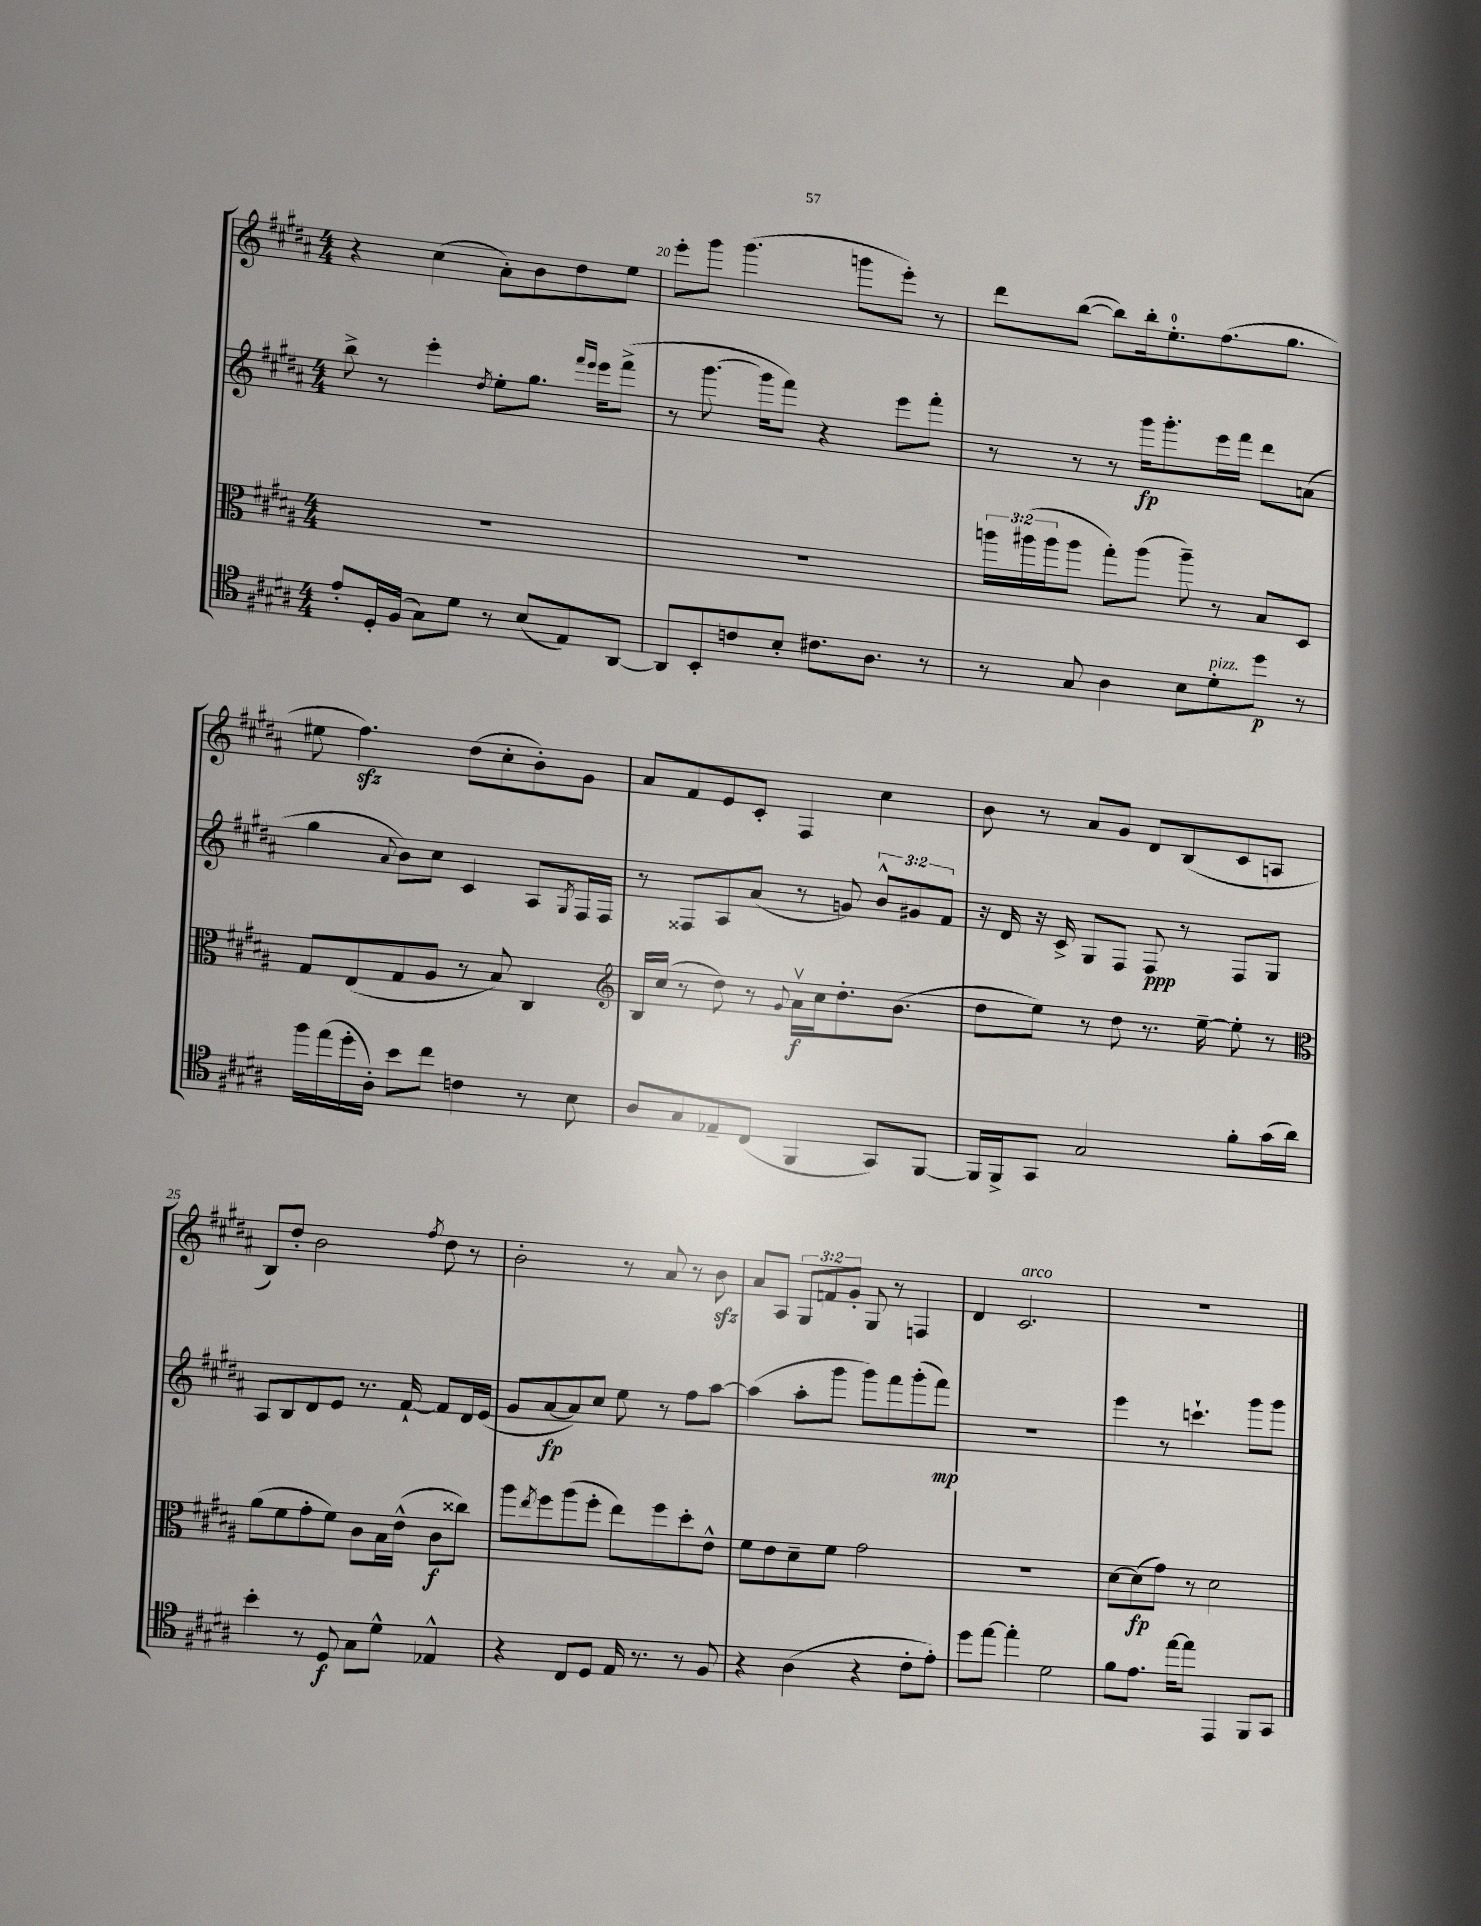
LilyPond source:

<<
\new StaffGroup <<
\new Staff = "s0" {
    \clef treble \key b \major \numericTimeSignature \time 4/4 \override Staff.TupletNumber.text = #tuplet-number::calc-fraction-text
    r4 cis''4( ais'8-.) b'8 dis''8 e''8 |
    e'''8-. gis'''8 gis'''4.( g'''8 e'''8-.) r8 |
    dis'''8 b''8~( b''8) b''16-. e''8.-0-. fis''8.( gis''8. |
    eis''8 fis''4.\sfz) dis''8( cis''8-. b'8-.) gis'8 |
    ais'8 fis'8 e'8 cis'8-. fis4 cis''4 |
    b'8 r8 ais'8 gis'8 dis'8 b8( cis'8 a8 |
    b8) dis''8-. b'2 \acciaccatura { fis''8 } dis''8 r8 |
    b'2-. r8 ais'8 r8 b'8\sfz |
    ais'8 ais8 \tuplet 3/2 { gis8 f'8 gis'8-. } gis8 r8 f4 |
    dis'4 cis'2.^\markup { \italic "arco" } |
    R1 \bar "|." |
}
\new Staff = "s1" {
    \clef treble \key b \major \numericTimeSignature \time 4/4 \override Staff.TupletNumber.text = #tuplet-number::calc-fraction-text
    b''8-> r8 e'''4-. \acciaccatura { dis''8 } e''8-. gis''8. \grace { fis'''16 e'''16 } e'''16 fis'''8->( |
    r8 gis'''8.~ gis'''16 fis'''8) r4 e'''8 fis'''8-. |
    r8 r8 r8 gis'''16\fp gis'''8.-. e'''16 fis'''16 dis'''8 a'8( |
    gis''4 \appoggiatura { ais'8 } b'8) cis''8 cis'4 ais8 \acciaccatura { gis8 } fis16 fis16 |
    r8 fisis8 ais8 ais'8( r8 g'8) \tuplet 3/2 { b'8-^ gis'8 fis'8 } |
    r16 dis'16 r16 cis'16-> gis8 fis8 fis8\ppp r8 fis8 gis8 |
    ais8 b8 dis'8 e'8 r8. fis'16~-! fis'8 dis'16 e'16( |
    gis'8 ais'8~\fp ais'8) cis''8 e''8 r8 fis''8 ais''8~ |
    ais''4( ais''8-. gis'''8 gis'''8) fis'''8 gis'''8-.( fis'''8\mp) |
    R1 |
    e'''4 r8 c'''4.-! gis'''8 gis'''8 \bar "|." |
}
\new Staff = "s2" {
    \clef alto \key b \major \numericTimeSignature \time 4/4 \override Staff.TupletNumber.text = #tuplet-number::calc-fraction-text
    R1 |
    R1 |
    \tuplet 3/2 { a''16 ais''16( ais''16 } ais''8 gis''8-.) ais''8( ais''8--) r8 b8 dis8 |
    gis8 e8( gis8 ais8 r8 b8) cis4 |
    \clef treble b16 cis''16( r8 dis''8) r8 \appoggiatura { gis'8 } ais'16\upbow\f cis''16 dis''8.-. b'8.( |
    dis''8 e''8) r8 dis''8 r8. e''16~-- e''8-. r8 |
    \clef alto ais'8( fis'8 gis'8-. fis'8) cis'8 b16 e'16-^( cis'8\f cisis''8) |
    ais''8 \acciaccatura { e''8 } fis''8 ais''8( fis''8-. e''8) fis''8 dis''8-. e'8-^ |
    fis'8 e'8 dis'8-- fis'8 gis'2 |
    R1 |
    dis'8~ dis'8\fp( gis'8) r8 dis'2 \bar "|." |
}
\new Staff = "s3" {
    \clef tenor \key b \major \numericTimeSignature \time 4/4
    e'8-. dis16-. fis16( gis8) dis'8 r8 b8( e8) ais,8~ |
    ais,8 b,8-. c'8 b8-. cis'8. ais8. r8 |
    r8 gis8 ais4 b8 dis'8-.^\markup { \italic "pizz." } dis''8\p r8 |
    fis''16 e''16( dis''16-. ais16-.) b'8 cis''8 c'4 r8 b8 |
    ais8 gis8 ees8-- cis8( fis,4 gis,8) fis,8~ |
    fis,16 fis,16-> gis,8 gis2 fis'8-. gis'16( ais'16) |
    b'4-. r8 dis8\f gis8 dis'8-^ ees4-^ |
    r4 cis8 dis8 e16 r8. r8 fis8 |
    r4 ais4( r4 cis'8-. e'8-.) |
    dis''8 e''8~ e''4-. dis'2 |
    fis'8 e'8. e''16~ e''8 e,4 fis,8 gis,8 \bar "|." |
}
>>
>>
\layout { \context { \Score currentBarNumber = #19 \override BarNumber.break-visibility = ##(#f #t #t) barNumberVisibility = #(every-nth-bar-number-visible 5) } }
